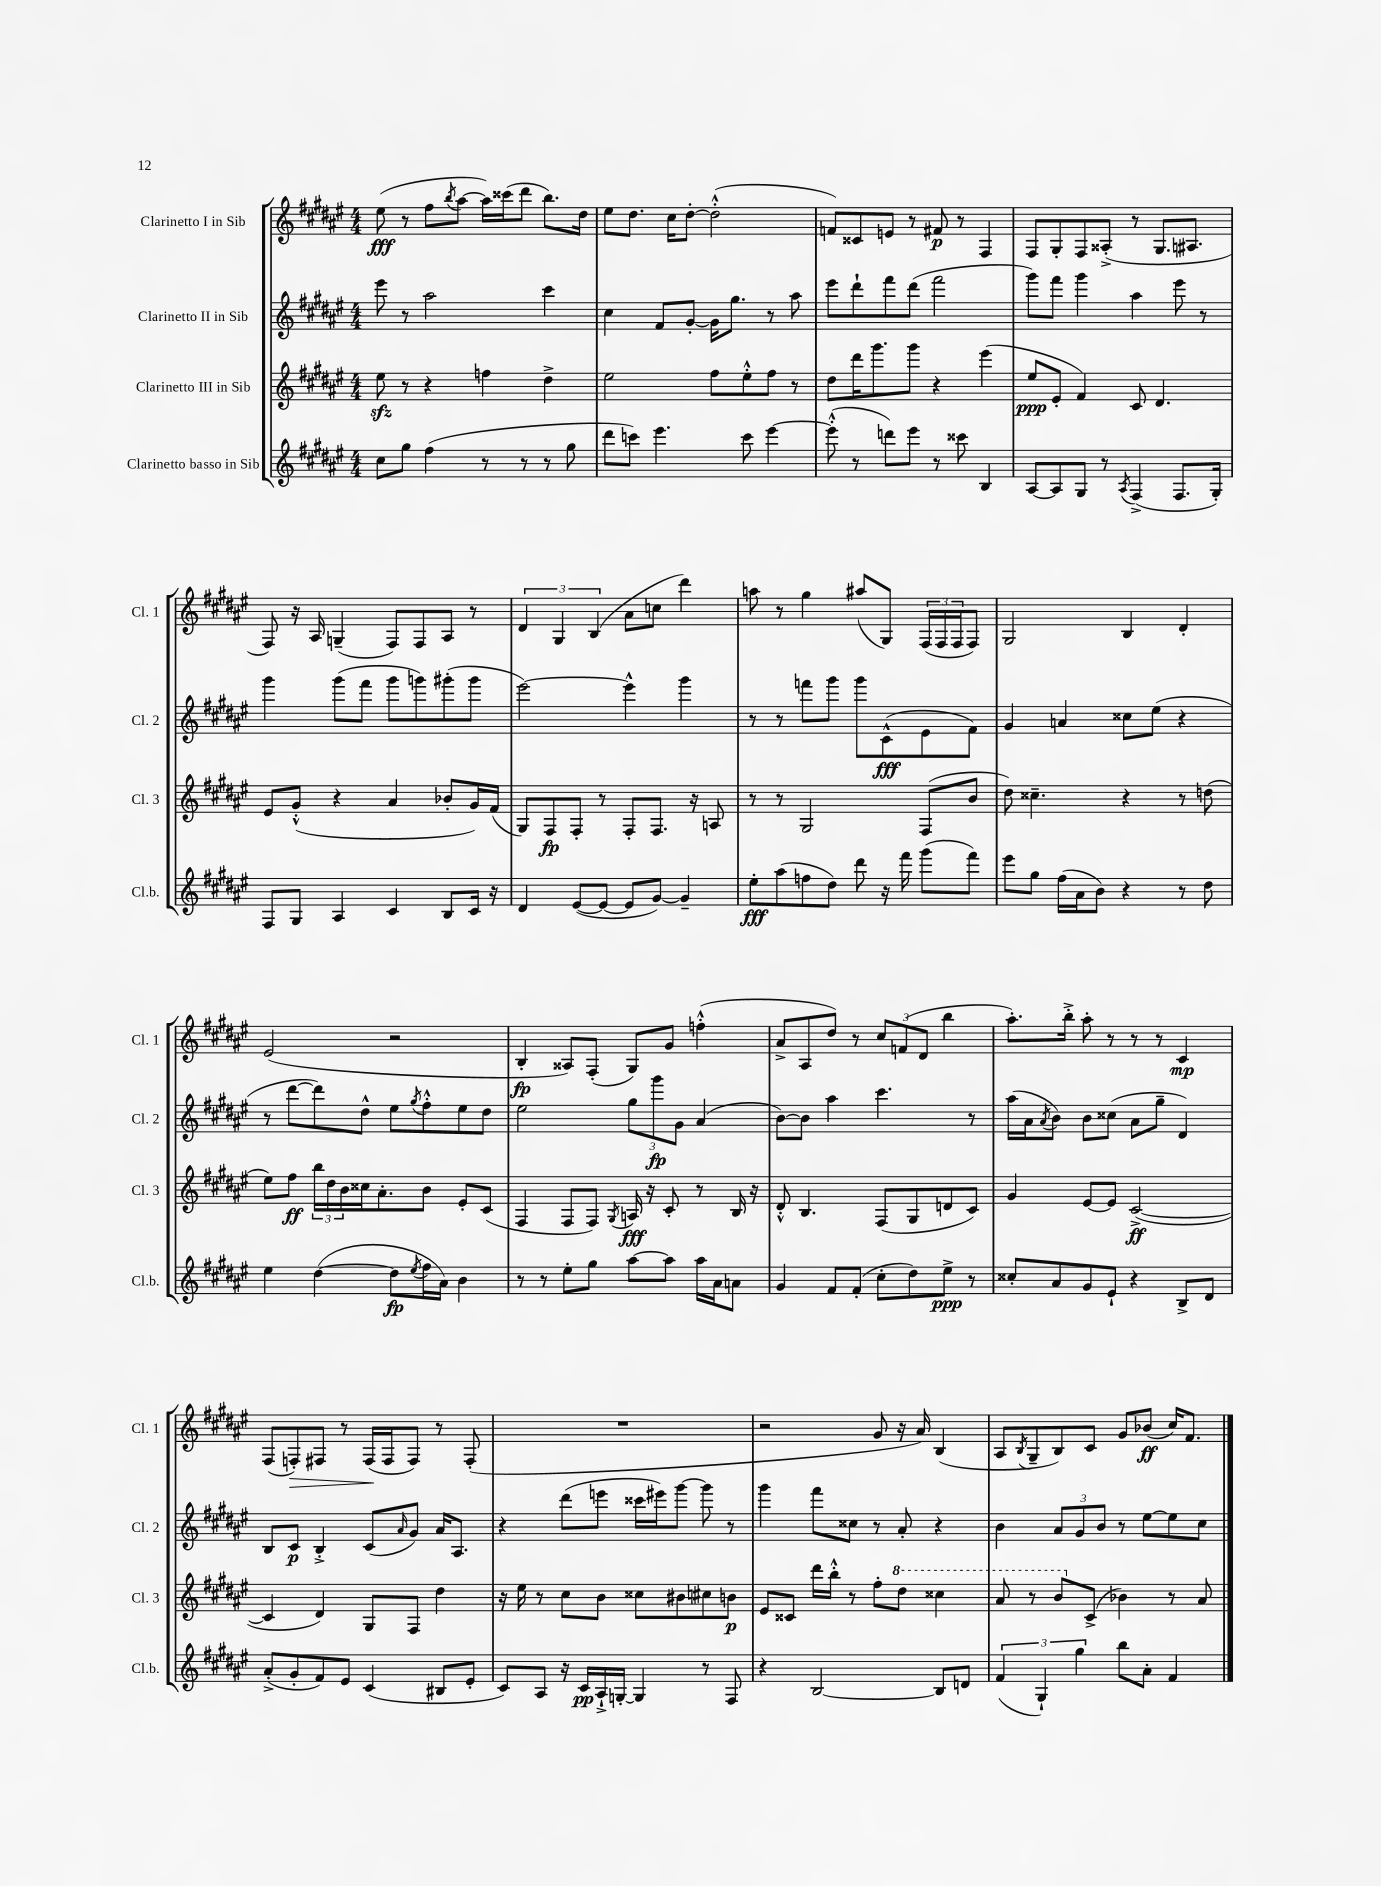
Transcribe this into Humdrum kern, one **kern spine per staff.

**kern	**kern	**kern	**kern
*staff4	*staff3	*staff2	*staff1
*clefG2	*clefG2	*clefG2	*clefG2
*k[f#c#g#d#a#e#]	*k[f#c#g#d#a#e#]	*k[f#c#g#d#a#e#]	*k[f#c#g#d#a#e#]
*M4/4	*M4/4	*M4/4	*M4/4
8cc#	8ee#	8eee#	(8ee#
8gg#	8r	8r	8r
(4ff#	4r	2aa#	8ff#
.	.	.	8qbb
.	.	.	[8aa#
8r	4ff	.	16aa#])
.	.	.	(16ccc##
8r	.	.	8ddd#
8r	4dd#^	4ccc#	8.bb)
8gg#	.	.	.
.	.	.	16dd#
=	=	=	=
8ddd#	2ee#	4cc#	8ee#
8ccc)	.	.	8.dd#
4.eee#	.	8f#	.
.	.	.	16cc#
.	.	[8g#'	[8dd#'
.	8ff#	16g#]	(2dd#'^^]
.	.	8.gg#	.
8ccc	8ee#'^^	.	.
[4eee#	8ff#	8r	.
.	8r	8aa#	.
=	=	=	=
(8eee#'^^]	8dd#	8eee#	8f)
8r	16ddd#	8ddd#`	8c##
.	8.ggg#	.	.
8ddd)	.	8fff#	8e
8eee#	8ggg#	(8ddd#	8r
8r	4r	2fff#	8f#
8ccc##	.	.	8r
4B	(4eee#	.	4F#
=	=	=	=
[8A#	8ee#	8ggg#)	8F#
8A#]	8e#'	8fff#	8G#'
8G#	4f#)	4ggg#	8F#
8r	.	.	(8A##'^
8qA#	.	.	.
(4F#^	8c#	4aa#	8r
.	4.d#	.	8.G#
8.F#	.	8eee#	.
.	.	.	8.A#
.	.	8r	.
16G#')	.	.	.
=	=	=	=
8F#	8e#	4ggg#	8F#)
8G#	(8g#'^^	.	16r
.	.	.	16A#
4A#	4r	(8ggg#	(4G~
.	.	8fff#	.
4c#	4a#	8ggg#	8F#)
.	.	8ggg)	8F#
8B	8b-'	(8ggg#'	8A#
16c#	16g#)	8ggg#	8r
16r	(16f#	.	.
=	=	=	=
4d#	8G#)	[2eee#)	6d#
.	8F#	.	.
.	.	.	6G#
([8e#	8F#'	.	.
.	.	.	(6B
8e#_	8r	.	.
8e#]	8F#'	4eee#^^]	8a#
[8g#)	8.F#	.	8cc
4g#~]	.	4ggg#	4ddd#)
.	16r	.	.
.	8A	.	.
=	=	=	=
8ee#'	8r	8r	8aa
(8aa#	8r	8r	8r
8ff	2G#	8fff	4gg#
8dd#)	.	8ggg#	.
8ddd#	.	8ggg#	(8aa#
16r	.	(8c#^^	8G#)
16fff#	.	.	.
(8ggg#	(8F#	8e#	(24F#
.	.	.	24F#
.	.	.	24F#
8fff#)	8b	8f#)	8F#)
=	=	=	=
8eee#	8dd#)	4g#	2G#
8gg#	4.cc##~	.	.
(16ff#	.	4a	.
16a#	.	.	.
8b)	.	.	.
4r	4r	8cc##	4B
.	.	(8ee#	.
8r	8r	4r	4d#'
8dd#	(8dd	.	.
=	=	=	=
4ee#	8ee#)	8r	(2e#
.	8ff#	[8ddd#	.
([4dd#	24bb	8ddd#])	.
.	24dd#	.	.
.	24b	.	.
.	16cc##	8dd#^^	.
.	8.a#'	.	.
8dd#]	.	8ee#	2r
8qee#	.	8qgg#	.
16ff#	8b	8ff#'^^	.
16a#)	.	.	.
4b	8e#'	8ee#	.
.	(8c#	8dd#	.
=	=	=	=
8r	4F#	2ee#	4B'
8r	.	.	.
8ee#'	8F#	.	8A##)
8gg#	8F#)	.	(8F#'
.	8qG#	.	.
[8aa#	16A	12gg#	8G#)
.	16r	.	.
.	.	12ggg#	.
8aa#]	8c#'	.	8g#
.	.	12g#	.
16aa#	8r	(4a#	(4ff'^^
16a#	.	.	.
8a	16B	.	.
.	16r	.	.
=	=	=	=
4g#	8d#'^^	[8b)	8a#^
.	4.B	8b]	8A#
8f#	.	4aa#	8dd#)
(8f#'	.	.	8r
8cc#'	(8F#	4.ccc#	12cc#
.	.	.	(12f
8dd#)	8G#	.	.
.	.	.	12d#
8ee#^	8d	.	4bb
8r	8c#)	8r	.
=	=	=	=
8cc##'	4g#	(16aa#	8.aa#')
.	.	16a#	.
.	.	8qa#	.
8a#	.	8b)	.
.	.	.	16bb'^
8g#	[8e#	8b	8aa#'
8e#`	8e#]	(8cc##	8r
4r	([2c#^	8a#	8r
.	.	8gg#~	8r
8B^	.	4d#)	4c#
8d#	.	.	.
=	=	=	=
(8a#'^	4c#]	8B	(8F#
8g#'	.	8c#	8F')
8f#)	4d#)	4B'^	8F#
8e#	.	.	8r
(4c#	8G#	(8c#	(16F#
.	.	.	16F#
.	.	16qqa#	.
.	8F#	8g#)	8F#)
8B#	4dd#	16a#	8r
.	.	8.A#	.
8e#'	.	.	(8F#'
=	=	=	=
8c#)	16r	4r	1r
.	16ee#	.	.
8A#	8r	.	.
16r	8cc#	(8ddd#	.
16c#	.	.	.
16A#`^	8b	8eee	.
[16G'	.	.	.
4G]	8cc##	16ccc##	.
.	.	16eee#)	.
.	8b#	[8ggg#	.
8r	8cc#	8ggg#]	.
8F#	8b	8r	.
=	=	=	=
4r	8e#	4ggg#	2r
.	8c##	.	.
[2B	16ddd#	8fff#	.
.	16bb'^^	.	.
.	8r	8cc##	.
.	8ff#'	8r	8g#
.	8ddd#	8a#'	16r
.	.	.	16a#)
8B]	4ccc##	4r	(4B
8d	.	.	.
=	=	=	=
(6f#	8aa#	4b	8A#
.	.	.	8qB
.	8r	.	8G#~
6G#`)	.	.	.
.	8bb	12a#	8B)
6gg#	.	12g#	.
.	(8c#^	.	8c#
.	.	12b	.
8bb	4b-)	8r	8g#
8a#'	.	[8ee#	(8b-
4f#	8r	8ee#]	16cc#)
.	.	.	8.f#
.	8a#	8cc#	.
==	==	==	==
*-	*-	*-	*-
